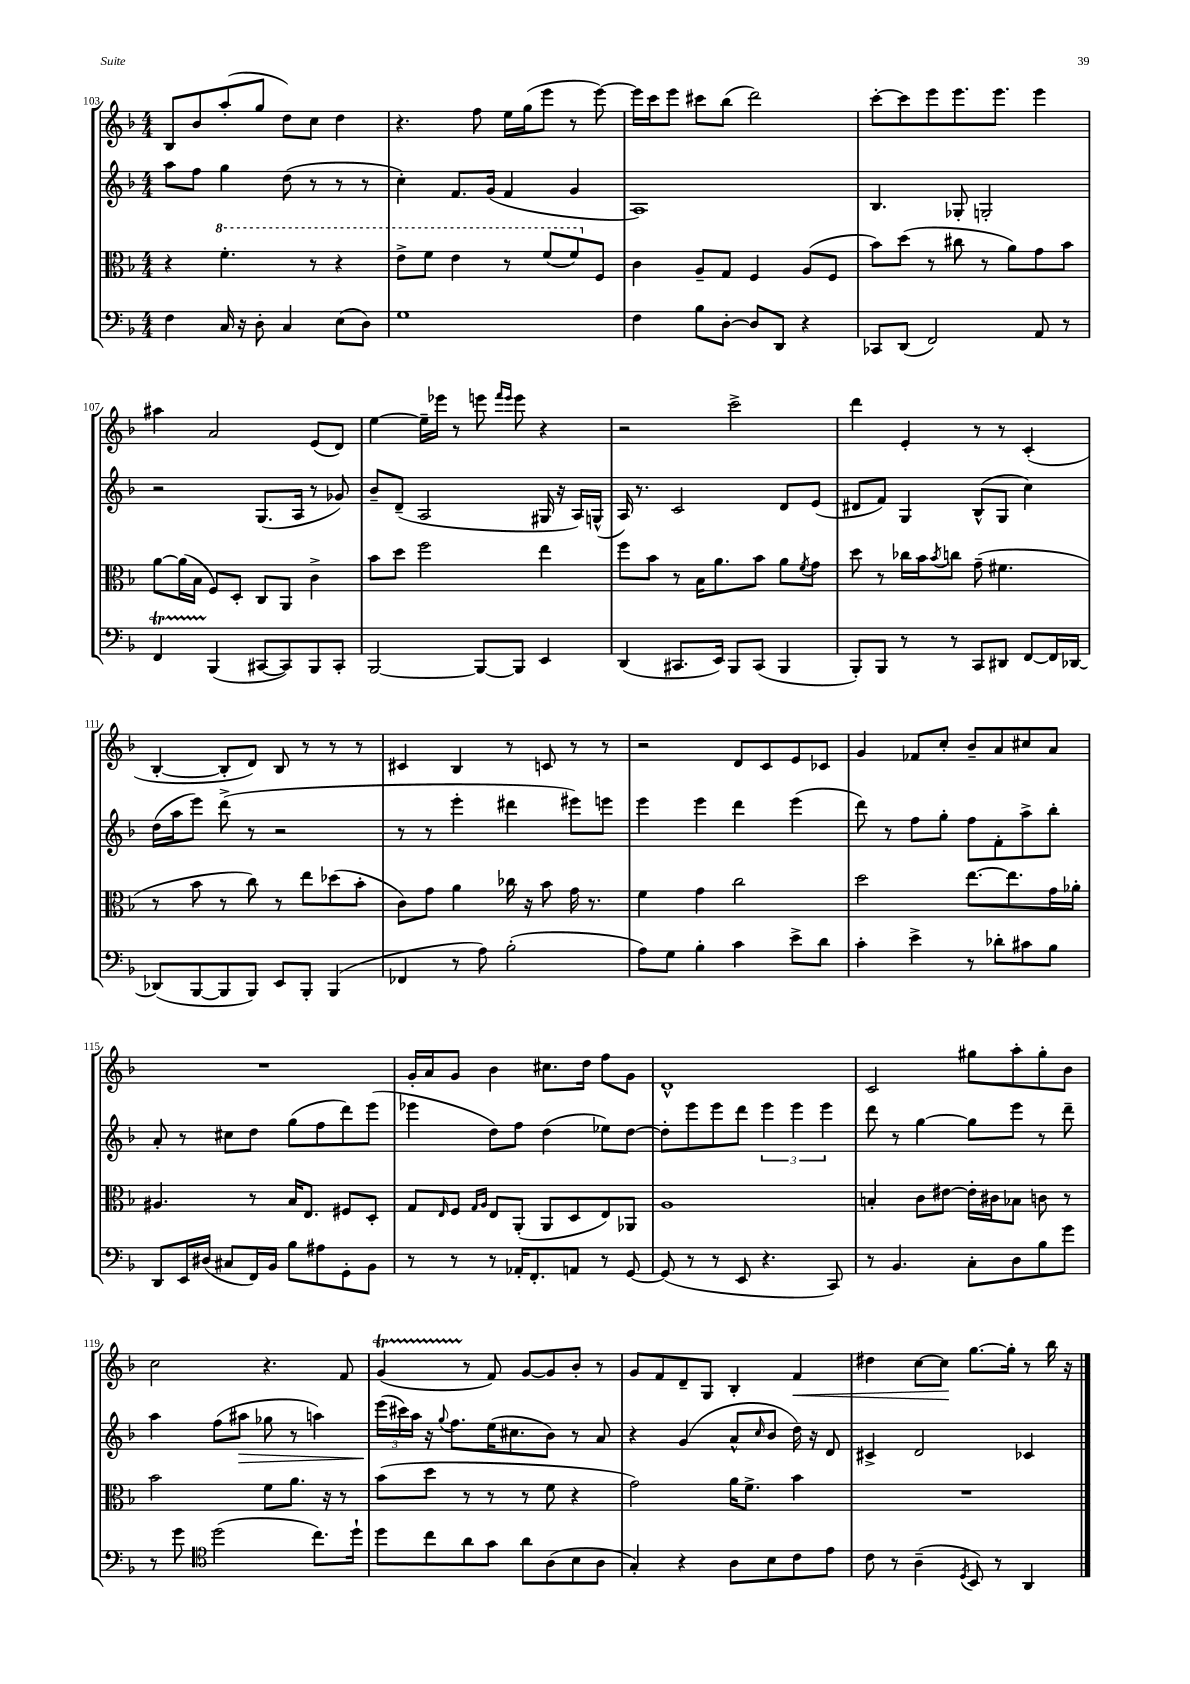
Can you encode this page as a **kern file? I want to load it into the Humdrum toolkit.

**kern	**kern	**kern	**dynam	**kern	**dynam
*part4	*part3	*part2	*part2	*part1	*part1
*staff4	*staff3	*staff2	*staff2	*staff1	*staff1
*clefF4	*clefC3	*clefG2	*	*clefG2	*
*k[b-]	*k[b-]	*k[b-]	*	*k[b-]	*
*M4/4	*M4/4	*M4/4	*	*M4/4	*
=103	=103	=103	=103	=103	=103
4F\	4r	8aa\L	.	8B-/L	.
.	.	8ff\J	.	8b-/	.
*	*8va	*	*	*	*
16C/	4.ff'\	4gg\	.	(8aa'/	.
16r	.	.	.	.	.
8D'\	.	.	.	8gg/J	.
4C/	.	(8dd\	.	8dd\L)	.
.	8r	8r	.	8cc\J	.
(8E\L	4r	8r	.	4dd\	.
8D\J)	.	8r	.	.	.
=104	=104	=104	=104	=104	=104
1G	8ee^\L	4cc'\)	.	4.r	.
.	8ff\J	.	.	.	.
.	4ee\	8.f/L	.	.	.
.	.	.	.	8ff\	.
.	.	(16g/Jk	.	.	.
.	8r	4f/	.	16ee\LL	.
.	.	.	.	(16gg\J	.
.	(8ff/L	.	.	8eee\J	.
.	8ff/)	4g/	.	8r	.
*	*X8va	*	*	*	*
.	8F/J	.	.	[8eee\)	.
=105	=105	=105	=105	=105	=105
4F\	4c\	1A)	.	16eee\LL]	.
.	.	.	.	16ccc\J	.
.	.	.	.	8eee\J	.
8B-\L	8A~/L	.	.	8ccc#X\L	.
[8D'\J	8G/J	.	.	(8bb-\J	.
8D/L]	4F/	.	.	2ddd\)	.
8DD/J	.	.	.	.	.
4r	(8A/L	.	.	.	.
.	8F/J	.	.	.	.
=106	=106	=106	=106	=106	=106
8CC-X/L	8b-\L)	4.B-/	.	[8ccc'\L	.
(8DD/J	(8dd\J	.	.	8ccc\]	.
2FF/)	8r	.	.	8eee\	.
.	8cc#X\	8G-X'/	.	8.eee\	.
.	8r	2Gn'/	.	.	.
.	.	.	.	8.eee\J	.
.	8a\L)	.	.	.	.
8AA/	8g\	.	.	4eee\	.
8r	8b-\J	.	.	.	.
!!LO:LB:g=z
=107	=107	=107	=107	=107	=107
4FFT/	[8a\L	2r	.	4aa#X\	.
.	(16a\L]	.	.	.	.
.	16B-\JJ	.	.	.	.
(4BBB-/	8F/L)	.	.	2a/	.
.	8D'/J	.	.	.	.
[8CC#X/L	8C/L	(8.G/L	.	.	.
8CC#/])	8AA/J	.	.	.	.
.	.	16A/Jk	.	.	.
8BBB-/	4c^\	8r	.	(8e/L	.
8CC#'/J	.	8g-X/)	.	8d/J)	.
=108	=108	=108	=108	=108	=108
[2BBB-/	8b-\L	8b-~/L	.	[4ee\	.
.	8dd\J	(8d~/J	.	.	.
.	2ff\	2A/	.	16ee~\LL]	.
.	.	.	.	16eee-X\JJ	.
.	.	.	.	8r	.
8BBB-/L_	.	.	.	8eeen\	.
.	.	.	.	16qqfff/LL	.
.	.	.	.	16qqeee/JJ	.
8BBB-/J]	.	.	.	8eee\	.
4EE/	4ee\	16G#X/	.	4r	.
.	.	16r	.	.	.
.	.	16A/LL)	.	.	.
.	.	(16Gn^^/JJ	.	.	.
=109	=109	=109	=109	=109	=109
(4DD/	8ff\L	16A/)	.	2r	.
.	.	8.r	.	.	.
.	8b-\J	.	.	.	.
8.CC#X/L	8r	2c/	.	.	.
.	16B-\KL	.	.	.	.
16EE/Jk)	8.a\	.	.	.	.
8BBB-/L	.	.	.	2ccc^\	.
(8CC#/J	8b-\J	.	.	.	.
4BBB-/	8a\L	8d/L	.	.	.
.	8qf/	.	.	.	.
.	8g\J	(8e/J	.	.	.
=110	=110	=110	=110	=110	=110
8BBB-'/L)	8dd\	8d#X/L	.	4ddd\	.
8BBB-/J	8r	8f/J)	.	.	.
8r	16cc-X\LL	4G/	.	4e'/	.
.	16b-\J	.	.	.	.
.	8qb-/	.	.	.	.
8r	8ccn\J	.	.	.	.
8CC/L	(8g~\	(8B-^^/L	.	8r	.
8DD#X/J	4.f#X\	8G/J	.	8r	.
[8FF/L	.	4cc\)	.	(4c'/	.
16FF/L]	.	.	.	.	.
[16DD-X/JJ	.	.	.	.	.
!!LO:LB:g=z
=111	=111	=111	=111	=111	=111
(8DD-X/L]	8r	(16dd\LL	.	[4B-'/	.
.	.	16aa\J	.	.	.
[8BBB-/	8b-\	8eee\J)	.	.	.
8BBB-/]	8r	(8ddd^\	.	8B-'/L]	.
8BBB-/J)	8cc\)	8r	.	8d/J)	.
8EE/L	8r	2r	.	8B-/	.
8BBB-'/J	8ee\L	.	.	8r	.
(4BBB-/	(8dd-X\	.	.	8r	.
.	8b-'\J	.	.	8r	.
=112	=112	=112	=112	=112	=112
4FF-X/	8c\L)	8r	.	4c#X/	.
.	8g\J	8r	.	.	.
8r	4a\	4eee'\	.	4B-/	.
8A\)	.	.	.	.	.
(2B-'\	16cc-X\	4ddd#X\	.	8r	.
.	16r	.	.	.	.
.	8b-\	.	.	8cn/	.
.	16g\	8eee#X\L)	.	8r	.
.	8.r	.	.	.	.
.	.	8eeen\J	.	8r	.
=113	=113	=113	=113	=113	=113
8A\L)	4f\	4eee\	.	2r	.
8G\J	.	.	.	.	.
4B-'\	4g\	4eee\	.	.	.
4c\	2cc\	4ddd\	.	8d/L	.
.	.	.	.	8c/	.
8e^\L	.	(4eee\	.	8e/	.
8d\J	.	.	.	8c-X/J	.
=114	=114	=114	=114	=114	=114
4c'\	2dd\	8ddd\)	.	4g/	.
.	.	8r	.	.	.
4e^\	.	8ff\L	.	8f-X/L	.
.	.	8gg'\J	.	8cc'/J	.
8r	[8.ee\L	8ff\L	.	8b-~/L	.
8d-X'\L	.	8f'\	.	8a/	.
.	8.ee\]	.	.	.	.
8c#X\	.	8aa^\	.	8cc#X/	.
8B-\J	16g\L	8bb-'\J	.	8a/J	.
.	16a-X'\JJ	.	.	.	.
!!LO:LB:g=z
=115	=115	=115	=115	=115	=115
8DD/L	4.A#X/	8a'/	.	1r	.
16EE/L	.	8r	.	.	.
(16D#X/JJ	.	.	.	.	.
8C#X/L	.	8cc#X\L	.	.	.
16FF/L)	8r	8dd\J	.	.	.
16BB-/JJ	.	.	.	.	.
8B-\L	16B-/KL	(8gg\L	.	.	.
.	8.E/J	.	.	.	.
8A#X\	.	8ff\	.	.	.
8GG'\	8F#X/L	8ddd\)	.	.	.
8BB-\J	8D'/J	(8eee\J	.	.	.
=116	=116	=116	=116	=116	=116
8r	8G/L	4eee-X\	.	16g'/LL	.
.	.	.	.	16a/J	.
.	16qqE/	.	.	.	.
8r	8F/J	.	.	8g/J	.
.	16qqG/LL	.	.	.	.
.	16qqA/JJ	.	.	.	.
8r	8E/L	8dd\L)	.	4b-\	.
16AA-X'/KL	(8AA'/J	8ff\J	.	.	.
8.FF'/	.	.	.	.	.
.	8AA/L	(4dd\	.	8.cc#X\L	.
8AAn/J	8D/	.	.	.	.
.	.	.	.	16dd\Jk	.
8r	8E/)	8ee-X\L)	.	8ff\L	.
[8GG/	8AA-X/J	[8dd\J	.	8g\J	.
=117	=117	=117	=117	=117	=117
(8GG/]	1A	8dd'\L]	.	1d^^	.
8r	.	8eee\	.	.	.
8r	.	8eee\	.	.	.
8EE/	.	8ddd\J	.	.	.
4.r	.	6eee\	.	.	.
.	.	6eee\	.	.	.
.	.	6eee\	.	.	.
8CC/)	.	.	.	.	.
=118	=118	=118	=118	=118	=118
8r	4Bn'/	8ddd\	.	2c/	.
4.BB-/	.	8r	.	.	.
.	8c\L	[4gg\	.	.	.
.	[8e#X\J	.	.	.	.
8C'\L	16e#'\LL]	8gg\L]	.	8gg#X\L	.
.	16c#X\J	.	.	.	.
8D\	8B-X\J	8eee\J	.	8aa'\	.
8B-\	8cn\	8r	.	8gg#'\	.
8g\J	8r	8ddd~\	.	8b-\J	.
!!LO:LB:g=z
=119	=119	=119	=119	=119	=119
8r	2b-\	4aa\	.	2cc\	.
8g\	.	.	.	.	.
*clefC4	*	*	*	*	*
(2dd\	.	(8ff\L	.	.	.
!	!	!	!LO:HP:b	!	!
.	.	8aa#X\J	>	.	.
.	8f\L	8gg-X\	.	4.r	.
.	8.a\J	8r	.	.	.
8.cc\L)	.	4aan\)	.	.	.
.	16r	.	.	.	.
.	8r	.	.	8f/	.
16dd`\Jk	.	.	.	.	.
=120	=120	=120	=120	=120	=120
8dd\L	(8b-\L	(24eee\LL	.	(4gT/	.
.	.	24ccc#X\)	]	.	.
.	.	24aa\JJ	.	.	.
8cc\	8dd\J	16r	.	.	.
.	.	8qqgg/	.	.	.
.	.	8.ff\L	.	.	.
8a\	8r	.	.	8r	.
8g\J	8r	(16ee\K	.	8f/)	.
.	.	8.cc#X\	.	.	.
8a\L	8r	.	.	[8g/L	.
(8A\	8f\	8b-\J)	.	8g/]	.
8B-\	4r	8r	.	8b-'/J	.
8A\J	.	8a/	.	8r	.
=121	=121	=121	=121	=121	=121
4G'/)	2g\)	4r	.	8g/L	.
.	.	.	.	8f/	.
4r	.	(4g/	.	8d~/	.
.	.	.	.	8G/J	.
8A\L	16a\KL	8a^^/L	.	4B-'/	.
.	8.f^\J	.	.	.	.
.	.	16qqcc/	.	.	.
8B-\	.	8b-/J	.	.	.
!	!	!	!	!	!LO:HP:b
8c\	4b-\	16dd\)	.	4f/	<
.	.	16r	.	.	.
8e\J	.	8d/	.	.	.
=122	=122	=122	=122	=122	=122
8c\	1r	4c#X^/	.	4dd#X\	.
8r	.	.	.	.	.
(4A~\	.	2d/	.	[8cc\L	.
.	.	.	.	8cc\J]	.
8qD/	.	.	.	.	.
8BB-/)	.	.	.	[8.gg\L	[
8r	.	.	.	.	.
.	.	.	.	16gg'\Jk]	.
4AA/	.	4c-X/	.	8r	.
.	.	.	.	16bb-\	.
.	.	.	.	16r	.
==	==	==	==	==	==
*-	*-	*-	*-	*-	*-
